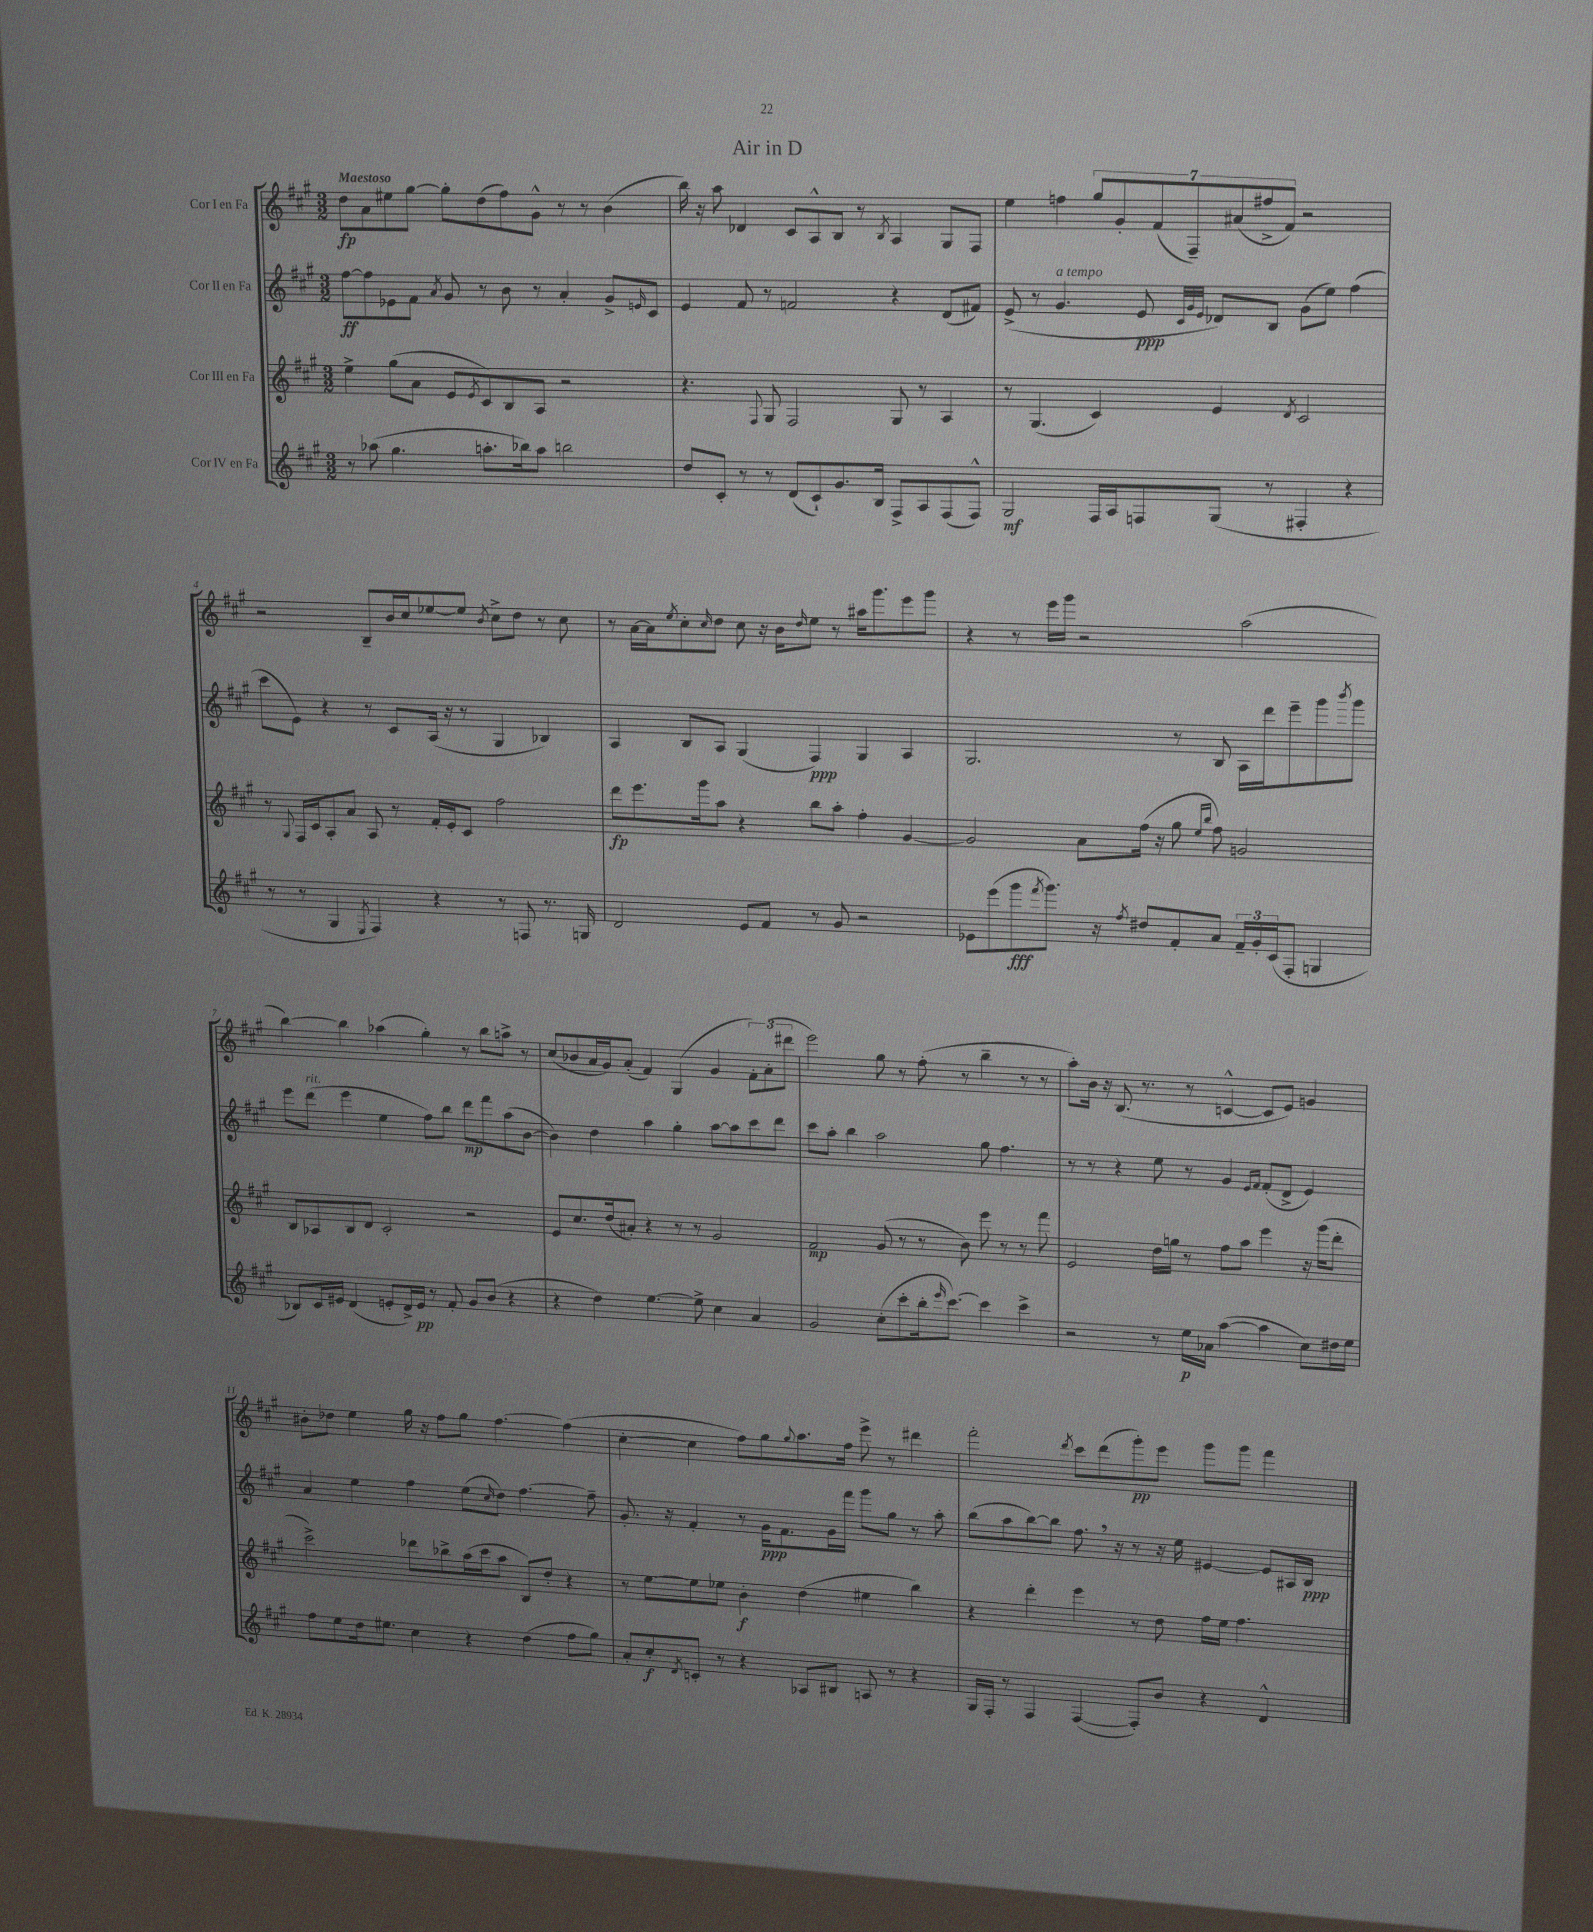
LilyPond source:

\header { title = "Air in D" }
<<
\new StaffGroup <<
\new Staff = "s0" \with { instrumentName = "Cor I en Fa" } {
    \clef treble \key a \major \numericTimeSignature \time 3/2 \tempo "Maestoso"
    d''8\fp a'8 eis''8 gis''8~ gis''8-. d''8( fis''8) gis'8-^ r8 r8 b'4( |
    b''16) r16 a''8 des'4 cis'8 a8-^ b8 r8 \acciaccatura { b8 } a4 gis8 fis8 |
    e''4 f''4 \tuplet 7/4 { gis''8 gis'8-. fis'8( fis8--) ais'8( fis''8-> fis'8) } r2 |
    r2 b8-- b'16 cis''16 ees''8~ ees''8 \acciaccatura { b'8 } cis''8-> d''8 r8 cis''8 |
    r8 a'16~ a'16 \acciaccatura { e''8 } cis''8-. \grace { cis''16 } d''8 cis''8 r16 b'16 \grace { d''16 } e''8 r8 ais''16 gis'''8. e'''8 gis'''8 |
    r4 r8 e'''16 gis'''16 r2 a''2( |
    b''4~) b''4 aes''4( gis''4-.) r8 b''8 a''8-> r8 |
    cis''8( bes'8 a'16 gis'16) a'8-.( fis'4) gis4( gis'4 \tuplet 3/2 { fis'8-.) a'8-.( dis'''8 } |
    e'''2) gis''8 r8 fis''8-.( r8 b''4-- r8 r8 |
    a''8-.) b'16 r16 b8.( r8. r8 c'4~-^ c'8 e'8) g'4 |
    bis'8-. des''8 e''4 gis''16 r16 fis''8 gis''8 fis''4.~ fis''4( |
    cis''4~-. cis''4 fis''8) gis''8 \appoggiatura { gis''8 } a''8. fis''16 e'''8-> r8 dis'''4 |
    fis'''2-. \acciaccatura { d'''8 } cis'''8 d'''8( gis'''8-.\pp) e'''8 gis'''8 gis'''8 fis'''4 \bar "|." |
}
\new Staff = "s1" \with { instrumentName = "Cor II en Fa" } {
    \clef treble \key a \major \numericTimeSignature \time 3/2
    fis''8~\ff fis''8 ees'8 fis'8 \acciaccatura { a'8 } gis'8 r8 b'8 r8 a'4-. gis'8-> \grace { e'16 } cis'8 |
    e'4 fis'8 r8 f'2 r4 d'8( fis'8) |
    e'8->( r8 gis'4.^\markup { \italic "a tempo" } e'8\ppp \grace { cis'32 gis'32 e'32 } des'8) b8 gis'8( e''8) fis''4( |
    cis'''8 e'8) r4 r8 cis'8 a16( r16 r8 gis4 bes4) |
    a4 b8 a8 gis4( fis4\ppp) gis4 a4 |
    gis2. r8 b8 a16 d'''16 e'''8-- gis'''8 \acciaccatura { b'''8 } gis'''8 |
    e'''8 d'''8^\markup { \italic "rit." }( e'''4 e''4 fis''8) b''8 d'''8\mp fis'''8 a''8( b'8~ |
    b'4) d''4 a''4 gis''4-. a''8~ a''8 cis'''8 d'''8 |
    cis'''8 a''8-. b''4 a''2 gis''8 fis''4. |
    r8 r8 r4 e''8 r8 gis'4 \grace { e'16 fis'16 } fis'8-.( d'8-> e'4) |
    a'4 e''4 fis''4 e''8( \grace { cis''16 } d''8) fis''4.~ fis''8-- |
    gis'8.-. r16 fis'4-. r8 gis'16\ppp fis'8. gis'16 fis'''16 gis'''8 gis''8 r8 a''8-. |
    b''8( a''8 b''8~) b''8 fis''8. \breathe r16 r8 r16 e''16 eis'4~ eis'8 ais16 b16\ppp \bar "|." |
}
\new Staff = "s2" \with { instrumentName = "Cor III en Fa" } {
    \clef treble \key a \major \numericTimeSignature \time 3/2
    e''4-> gis''8( a'8 e'8 \acciaccatura { e'8 } cis'8) b8 a8 r2 |
    r4. \appoggiatura { fis8 } gis8 fis2 gis8 r8 a4 |
    r8 gis4.( cis'4) e'4 \acciaccatura { d'8 } cis'2 |
    r8 \appoggiatura { gis8 } fis16 cis'16 a8-. a'8 a8 r8 fis'16-. e'16-. cis'8 fis''2 |
    d'''8\fp e'''8. gis'''16 a''8 r4 b''8 a''8-. fis''4-. gis'4~ |
    gis'2 a'8 fis''16( r16 gis''8 \grace { e''16 b''16 } fis''8) g'2 |
    b8 aes8 b8 d'8 cis'2-. r2 |
    e'8 cis''8. d''16( ais'8-.) r4 r8 r8 gis'2 |
    fis'2\mp gis'8( r8 r8 b'8) e'''8 r8 r8 fis'''8 |
    e'2 d''16 g''16 r8 fis''8 a''8 e'''4 r16 gis'''16( d'''8-. |
    cis'''2->) des'''8 bes''8-> a''16( cis'''16 a''8 b8) d''8-. r4 |
    r8 e''8~ e''8 ees''8 b'4-.\f d''4( eis''4 b''4) |
    r4 d'''4-. e'''4 r8 d''8 fis''16 e''16 fis''4. \bar "|." |
}
\new Staff = "s3" \with { instrumentName = "Cor IV en Fa" } {
    \clef treble \key a \major \numericTimeSignature \time 3/2
    r8 aes''8( gis''4. a''8.-. bes''16) a''8 b''2 |
    d''8 cis'8-. r8 r8 d'8( cis'8-!) gis'8. b16 fis8-> a8 fis8( fis8-^) |
    gis2\mf fis16 a16 f8 gis8( r8 fis4-. r4 |
    r8 r8 gis4 \acciaccatura { e8 } fis4) r4 r8 f8 r8. g16 |
    d'2 e'8 fis'8 r8 gis'8 r2 |
    ees'8 e'''8( gis'''8\fff \acciaccatura { fis'''8 } gis'''8.) r16 \acciaccatura { fis''8 } dis''8 fis'8-. a'8 \tuplet 3/2 { fis'16-- gis'16-. cis'16( } fis8-. g4 |
    bes8) cis'16 eis'16 d'4( e'8-. d'16->) e'16\pp r8 fis'8-. gis'8 b'8( r4 |
    r4 d''4) e''4.~ e''8-> cis''4 a'4 |
    gis'2 cis''8-.( cis'''8-. b''16-. \grace { e'''16 } cis'''8.~) cis'''4 cis'''4-> |
    r2 r8 e''16\p aes'16 a''4~( a''4 cis''8) dis''16 e''16 |
    fis''8 e''8 d''16 eis''8. cis''4 r4 d''4( fis''8 gis''8) |
    a'8-. cis''8-.\f \acciaccatura { d'8 } c'8-. r8 r4 aes8 bis8 a8 r8 r4 |
    gis16 fis16-. r8 fis4 fis4~( fis8-.) b'8 r4 d'4-^ \bar "|." |
}
>>
>>
